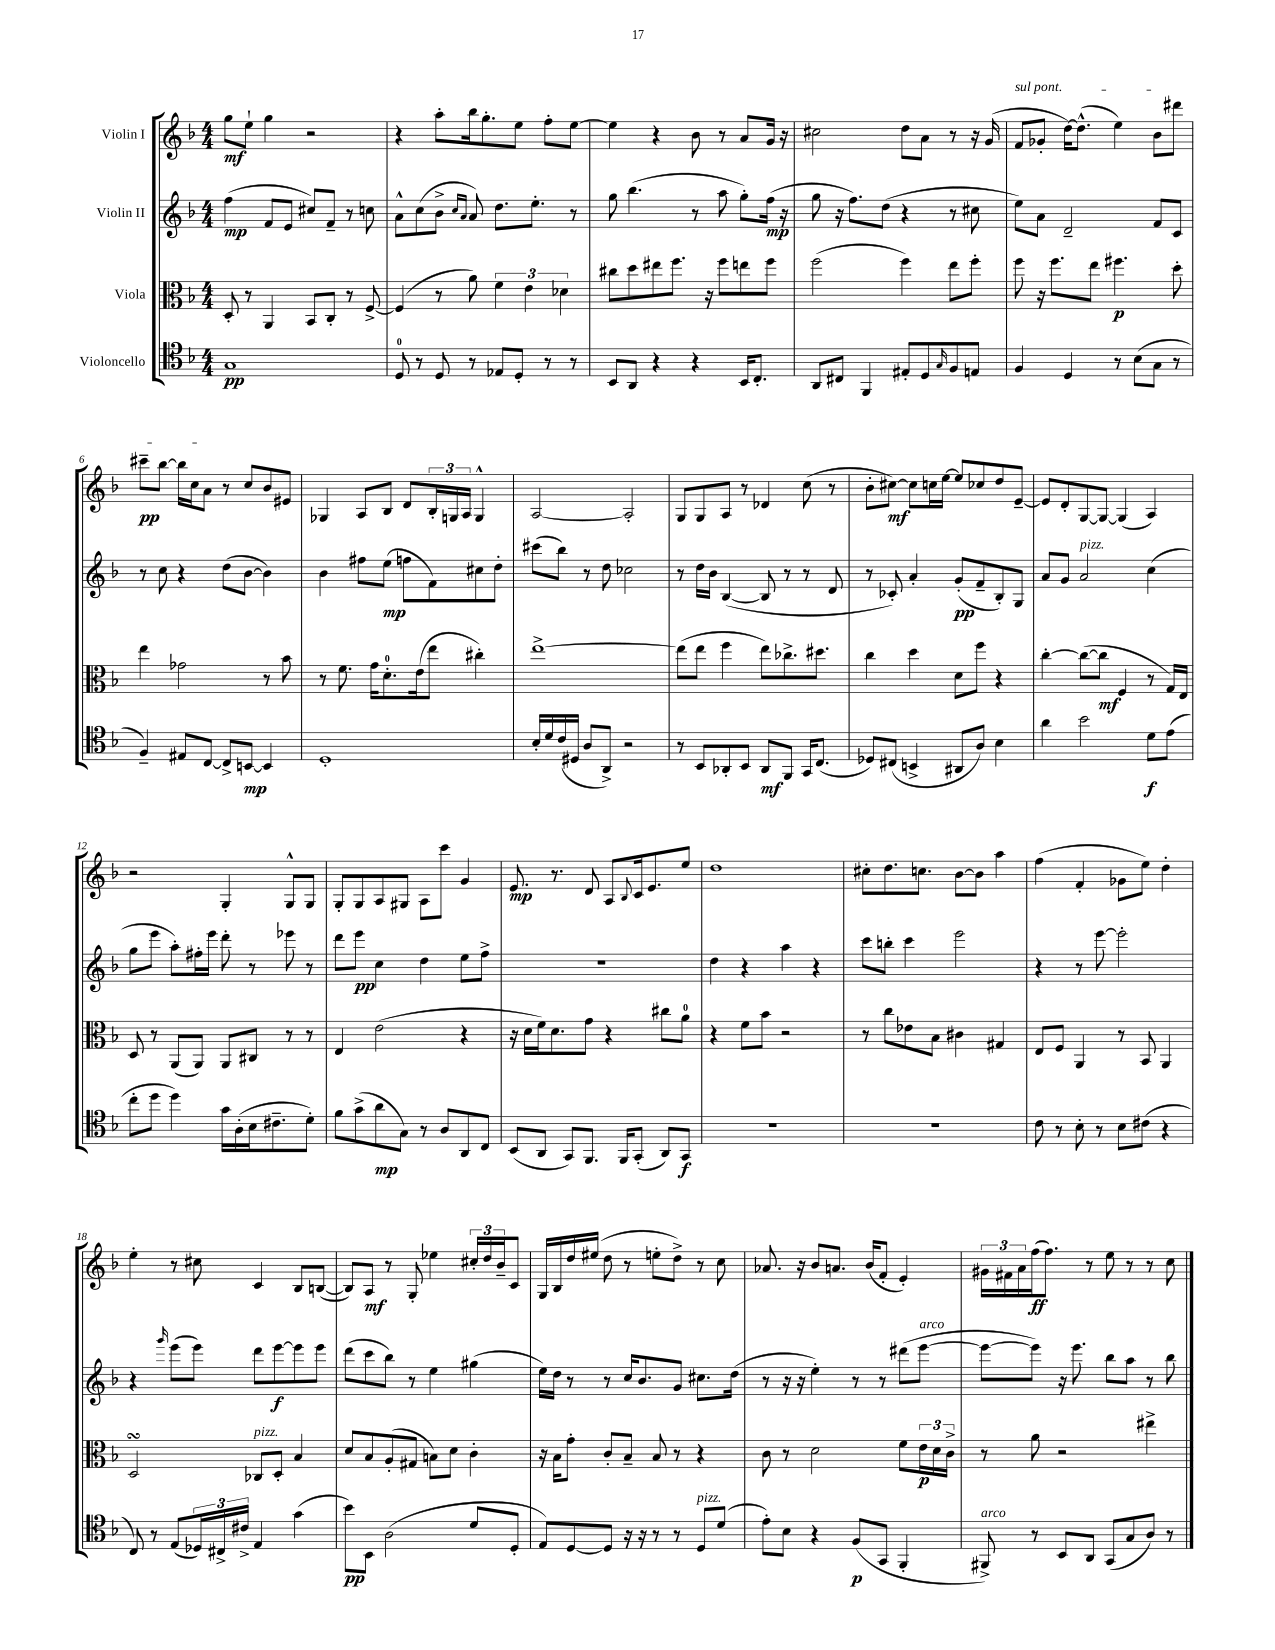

**kern	**dynam	**kern	**dynam	**kern	**dynam	**kern	**dynam
*part4	*part4	*part3	*part3	*part2	*part2	*part1	*part1
*staff4	*staff4	*staff3	*staff3	*staff2	*staff2	*staff1	*staff1
*I"Violoncello	*	*I"Viola	*	*I"Violin II	*	*I"Violin I	*
*clefC4	*	*clefC3	*	*clefG2	*	*clefG2	*
*k[b-]	*	*k[b-]	*	*k[b-]	*	*k[b-]	*
*M4/4	*	*M4/4	*	*M4/4	*	*M4/4	*
=1	=1	=1	=1	=1	=1	=1	=1
1G	pp	8D'/	.	(4ff\	mp	8gg\L	mf
.	.	8r	.	.	.	8ee`\J	.
.	.	4AA/	.	8f/L	.	4gg\	.
.	.	.	.	8e/J	.	.	.
.	.	8BB-/L	.	8cc#X/L)	.	2r	.
.	.	8C'/J	.	8f~/J	.	.	.
.	.	8r	.	8r	.	.	.
.	.	[8F^/	.	8ccn\	.	.	.
=2	=2	=2	=2	=2	=2	=2	=2
8D/	.	(4F/]	.	8a^^\L	.	4r	.
8r	.	.	.	(8cc\	.	.	.
8D/	.	8r	.	8b-^\J	.	8aa'\L	.
.	.	.	.	16qqcc/LL	.	.	.
.	.	.	.	16qqa/JJ	.	.	.
8r	.	8a\)	.	8a/)	.	16bb-\k	.
.	.	.	.	.	.	8.gg'\	.
8E-X/L	.	6f\	.	8.dd\L	.	.	.
8D'/J	.	.	.	.	.	8ee\J	.
.	.	6e\	.	.	.	.	.
.	.	.	.	8.ee'\J	.	.	.
8r	.	.	.	.	.	8ff'\L	.
.	.	6d-X\	.	.	.	.	.
8r	.	.	.	8r	.	[8ee\J	.
=3	=3	=3	=3	=3	=3	=3	=3
8BB-/L	.	8cc#X\L	.	8gg\	.	4ee\]	.
8AA/J	.	8dd\	.	(4.bb-\	.	.	.
4r	.	8ee#X\	.	.	.	4r	.
.	.	8.ff\J	.	.	.	.	.
4r	.	.	.	8r	.	8b-\	.
.	.	16r	.	.	.	.	.
.	.	8ff\L	.	8aa\	.	8r	.
16BB-/KL	.	8een\	.	8gg'\L)	.	8a/L	.
8.C'/J	.	.	.	.	.	.	.
.	.	8ff\J	.	(16ff\Jk	mp	16g/Jk	.
.	.	.	.	16r	.	16r	.
=4	=4	=4	=4	=4	=4	=4	=4
8AA/L	.	(2ff\	.	8gg\	.	2cc#X\	.
8C#X/J	.	.	.	16r	.	.	.
.	.	.	.	8.ff\L)	.	.	.
4FF/	.	.	.	.	.	.	.
.	.	.	.	(8dd\J	.	.	.
8E#X'/L	.	4ff\)	.	4r	.	8dd\L	.
8D/	.	.	.	.	.	8a\J	.
16qqG/	.	.	.	.	.	.	.
8F/	.	8ee\L	.	8r	.	8r	.
8En/J	.	8ff'\J	.	8cc#X\	.	16r	.
.	.	.	.	.	.	(16g/	.
=5	=5	=5	=5	=5	=5	=5	=5
!	!	!	!	!	!	!LO:TX:a:i:t=sul pont.	!
4F/	.	8ff\	.	8ee\L)	.	8f/L	.
.	.	16r	.	8a\J	.	8g-X'/J	.
.	.	8.ff\L	.	.	.	.	.
4D/	.	.	.	2d~/	.	[16dd\KL)	.
.	.	.	.	.	.	(8.dd^^\J]	.
.	.	8ee\J	.	.	.	.	.
8r	.	4.ff#X\	p	.	.	4ee\)	.
(8B-\L	.	.	.	.	.	.	.
8G\J	.	.	.	8f/L	.	8b-\L	.
8r	.	8dd'\	.	8c/J	.	8ddd#X\J	.
!!LO:LB:g=z
=6	=6	=6	=6	=6	=6	=6	=6
4F~/)	.	4ee\	.	8r	.	8ccc#X~\L	pp
.	.	.	.	8cc\	.	[8bb-\J	.
8E#X/L	.	2g-X\	.	4r	.	16bb-\LL]	.
.	.	.	.	.	.	16cc\J	.
[8C/J	.	.	.	.	.	8a\J	.
8C^/L]	.	.	.	(8dd\L	.	8r	.
[8BBn/J	mp	.	.	[8b-\J	.	8cc/L	.
4BB/]	.	8r	.	4b-\])	.	8b-/	.
.	.	8b-\	.	.	.	8e#X/J	.
=7	=7	=7	=7	=7	=7	=7	=7
1D'	.	8r	.	4b-\	.	4G-X/	.
.	.	8.f\	.	.	.	.	.
.	.	.	.	8ff#X\L	.	8A/L	.
.	.	16g\KL	.	.	.	.	.
.	.	8.d'\	.	(8ee\J	mp	8B-/J	.
.	.	.	.	8ffn\L	.	8d/L	.
.	.	(16e\k	.	.	.	.	.
.	.	8ee\J	.	8f\)	.	24B-'/L	.
.	.	.	.	.	.	24Gn/	.
.	.	.	.	.	.	24A/JJ	.
.	.	4cc#X'\)	.	8cc#X\	.	4G^^/	.
.	.	.	.	8dd'\J	.	.	.
=8	=8	=8	=8	=8	=8	=8	=8
16B-'/LL	.	[1ee^	.	(8ccc#X\L	.	[2A/	.
16d/	.	.	.	.	.	.	.
(16c/	.	.	.	8bb-\J)	.	.	.
16D#X/JJ	.	.	.	.	.	.	.
8A/L	.	.	.	8r	.	.	.
8AA^/J)	.	.	.	8dd\	.	.	.
2r	.	.	.	2cc-X\	.	2A'/]	.
=9	=9	=9	=9	=9	=9	=9	=9
8r	.	(8ee\L]	.	8r	.	8G/L	.
8BB-/L	.	8ee\J	.	16dd\LL	.	8G/	.
.	.	.	.	16b-\JJ	.	.	.
8AA-X'/	.	4ff\	.	([4B-/	.	8A/J	.
8BB-/J	.	.	.	.	.	8r	.
8AA-/L	mf	8ee\L)	.	8B-/]	.	4d-X/	.
8FF/J	.	8.cc-X^\	.	8r	.	.	.
16GG/KL	.	.	.	8r	.	(8cc\	.
(8.C/J	.	8.dd#X\J	.	.	.	.	.
.	.	.	.	8d/	.	8r	.
=10	=10	=10	=10	=10	=10	=10	=10
8D-X/L)	.	4cc\	.	8r	.	8b-'\L	.
(8C#X/J	.	.	.	8c-X'/)	.	[8cc#X\J)	mf
4BBn^/	.	4dd\	.	4a'/	.	8cc#\L]	.
.	.	.	.	.	.	16ccn\L	.
.	.	.	.	.	.	[16ee\JJ	.
8AA#X/L	.	8d\L	.	(8g'/L	pp	8ee/L]	.
8A/J)	.	8ff\J	.	8f~/	.	8cc-X/	.
4B-\	.	4r	.	8B-'/)	.	8dd/	.
.	.	.	.	8G/J	.	[8e~/J	.
=11	=11	=11	=11	=11	=11	=11	=11
4a\	.	[4cc'\	.	8a/L	.	8e/L]	.
.	.	.	.	8g/J	.	8d'/	.
!	!	!	!	!LO:TX:a:i:t=pizz.	!	!	!
2b-\	.	(8cc\L_	.	2a/	.	[8G/	.
.	.	8cc\J]	mf	.	.	8G/J_	.
.	.	4F/	.	.	.	(4G/]	.
8d\L	f	8r	.	(4cc\	.	4A/)	.
(8e\J	.	16G/LL)	.	.	.	.	.
.	.	16E/JJ	.	.	.	.	.
!!LO:LB:g=z
=12	=12	=12	=12	=12	=12	=12	=12
8cc'\L	.	8D/	.	8gg\L	.	2r	.
8dd\J	.	8r	.	8eee\J	.	.	.
4dd\)	.	(8AA/L	.	8aa'\L)	.	.	.
.	.	8AA/J)	.	16ff#X'\L	.	.	.
.	.	.	.	16eee\JJ	.	.	.
16g\LL	.	8AA/L	.	8ddd'\	.	4G'/	.
(16A'\	.	.	.	.	.	.	.
16B-\J	.	8C#X/J	.	8r	.	.	.
8.c#X~\	.	.	.	.	.	.	.
.	.	8r	.	8eee-X\	.	8G^^/L	.
8d'\J)	.	8r	.	8r	.	8G/J	.
=13	=13	=13	=13	=13	=13	=13	=13
8f\L	.	4E/	.	8ddd\L	.	8G'/L	.
(8g^\	.	.	.	8eee\J	pp	8G/	.
8a\	mp	(2e\	.	4cc\	.	8A/	.
8G\J)	.	.	.	.	.	8G#X/J	.
8r	.	.	.	4dd\	.	8A\L	.
8A/L	.	.	.	.	.	8ccc\J	.
8AA/	.	4r	.	8ee\L	.	4g/	.
8C/J	.	.	.	8ff^\J	.	.	.
=14	=14	=14	=14	=14	=14	=14	=14
(8BB-/L	.	16r	.	1r	.	8.e/	mp
.	.	16d\LL	.	.	.	.	.
8AA/J	.	16f\J)	.	.	.	.	.
.	.	8.d\	.	.	.	8.r	.
8GG/L)	.	.	.	.	.	.	.
8.FF/J	.	8g\J	.	.	.	8d/	.
.	.	4r	.	.	.	8A/L	.
16FF/KL	.	.	.	.	.	.	.
.	.	.	.	.	.	8qqB-/	.
(8GG'/J	.	.	.	.	.	16c/k	.
.	.	.	.	.	.	8.e/	.
8AA/L)	.	8cc#X\L	.	.	.	.	.
8GG/J	f	8a\J	.	.	.	8ee/J	.
=15	=15	=15	=15	=15	=15	=15	=15
1r	.	4r	.	4dd\	.	1dd	.
.	.	8f\L	.	4r	.	.	.
.	.	8b-\J	.	.	.	.	.
.	.	2r	.	4aa\	.	.	.
.	.	.	.	4r	.	.	.
=16	=16	=16	=16	=16	=16	=16	=16
1r	.	8r	.	8ccc\L	.	8cc#X'\L	.
.	.	8cc\L	.	8bbn'\J	.	8.dd\	.
.	.	8e-X\	.	4ccc\	.	.	.
.	.	.	.	.	.	8.ccn\J	.
.	.	8B-\J	.	.	.	.	.
.	.	4c#X\	.	2eee\	.	[8b-\L	.
.	.	.	.	.	.	8b-\J]	.
.	.	4G#X/	.	.	.	4aa\	.
=17	=17	=17	=17	=17	=17	=17	=17
8c\	.	8E/L	.	4r	.	(4ff\	.
8r	.	8F/J	.	.	.	.	.
8B-'\	.	4AA/	.	8r	.	4f'/	.
8r	.	.	.	[8eee\	.	.	.
8B-\L	.	8r	.	2eee'\]	.	8g-X\L	.
(8c#X\J	.	8BB-/	.	.	.	8ee\J)	.
4r	.	4AA/	.	.	.	4dd'\	.
!!LO:LB:g=z
=18	=18	=18	=18	=18	=18	=18	=18
8C/)	.	2DsSSS/	.	4r	.	4ee'\	.
8r	.	.	.	.	.	.	.
.	.	.	.	16qqggg/	.	.	.
(8E/L	.	.	.	(8eee\L	.	8r	.
24D-X/L)	.	.	.	8eee\J)	.	8cc#X\	.
24C#X^/	.	.	.	.	.	.	.
24c#X^/JJ	.	.	.	.	.	.	.
!	!	!LO:TX:a:i:t=pizz.	!	!	!	!	!
4E/	.	8C-X/L	.	8ddd\L	.	4c/	.
.	.	8D'/J	.	[8eee\	f	.	.
(4g\	.	4B-/	.	8eee\]	.	8B-/L	.
.	.	.	.	8eee\J	.	([8Bn/J	.
=19	=19	=19	=19	=19	=19	=19	=19
8b-\L)	pp	8d/L	.	(8ddd\L	.	8B/L])	.
8BB-\J	.	8B-/	.	8ccc\	.	8A/J	mf
(2A\	.	(8A'/	.	8bb-\J)	.	8r	.
.	.	8G#X/J	.	8r	.	8G'/	.
.	.	8Bn\L)	.	4ee\	.	4ee-X\	.
.	.	8d\J	.	.	.	.	.
8d/L	.	4c'\	.	(4gg#X\	.	24cc#X'/LL	.
.	.	.	.	.	.	24dd/	.
.	.	.	.	.	.	24b-~/J	.
8D'/J	.	.	.	.	.	8c/J	.
=20	=20	=20	=20	=20	=20	=20	=20
8E/L)	.	16r	.	16ee\LL)	.	16G/LL	.
.	.	16B-\KL	.	16dd\JJ	.	16B-/	.
[8D/	.	8g'\J	.	8r	.	16dd/	.
.	.	.	.	.	.	(16ee#X/JJ	.
8D/J]	.	8c'/L	.	8r	.	8dd\	.
16r	.	8B-~/J	.	16cc/KL	.	8r	.
16r	.	.	.	8.b-/	.	.	.
8r	.	8B-/	.	.	.	8een'\L	.
8r	.	8r	.	8g/J	.	8dd^\J)	.
!LO:TX:a:i:t=pizz.	!	!	!	!	!	!	!
8D/L	.	4r	.	8.cc#X\L	.	8r	.
(8d/J	.	.	.	.	.	8cc\	.
.	.	.	.	(16dd\Jk	.	.	.
=21	=21	=21	=21	=21	=21	=21	=21
8e'\L)	.	8c\	.	8r	.	8.a-X/	.
8B-\J	.	8r	.	16r	.	.	.
.	.	.	.	16r	.	16r	.
4r	.	2d\	.	4ee'\)	.	8b-/L	.
.	.	.	.	.	.	8.an/J	.
(8F/L	p	.	.	8r	.	.	.
.	.	.	.	.	.	(16b-/KL	.
8GG/J	.	.	.	8r	.	8f'/J	.
4FF'/	.	8f\L	.	(8ddd#X\L	.	4e'/)	.
!	!	!	!	!LO:TX:a:i:t=arco	!	!	!
.	.	24e\L	p	[8eee\J	.	.	.
.	.	24d\	.	.	.	.	.
.	.	24c^\JJ	.	.	.	.	.
=22	=22	=22	=22	=22	=22	=22	=22
!LO:TX:a:i:t=arco	!	!	!	!	!	!	!
8FF#X^/)	.	8r	.	8eee\L_	.	24g#X\LL	.
.	.	.	.	.	.	24f#X\	.
.	.	.	.	.	.	24a\	.
8r	.	8a\	.	8eee\J])	.	(16ff\J	ff
.	.	.	.	.	.	8.ff\J)	.
8BB-/L	.	2r	.	16r	.	.	.
.	.	.	.	8.eee\	.	.	.
8AA/J	.	.	.	.	.	8r	.
(8GG/L	.	.	.	8bb-\L	.	8ee\	.
8G/	.	.	.	8aa\J	.	8r	.
8A/J)	.	4ee#X^\	.	8r	.	8r	.
8r	.	.	.	8bb-\	.	8cc\	.
==	==	==	==	==	==	==	==
*-	*-	*-	*-	*-	*-	*-	*-
